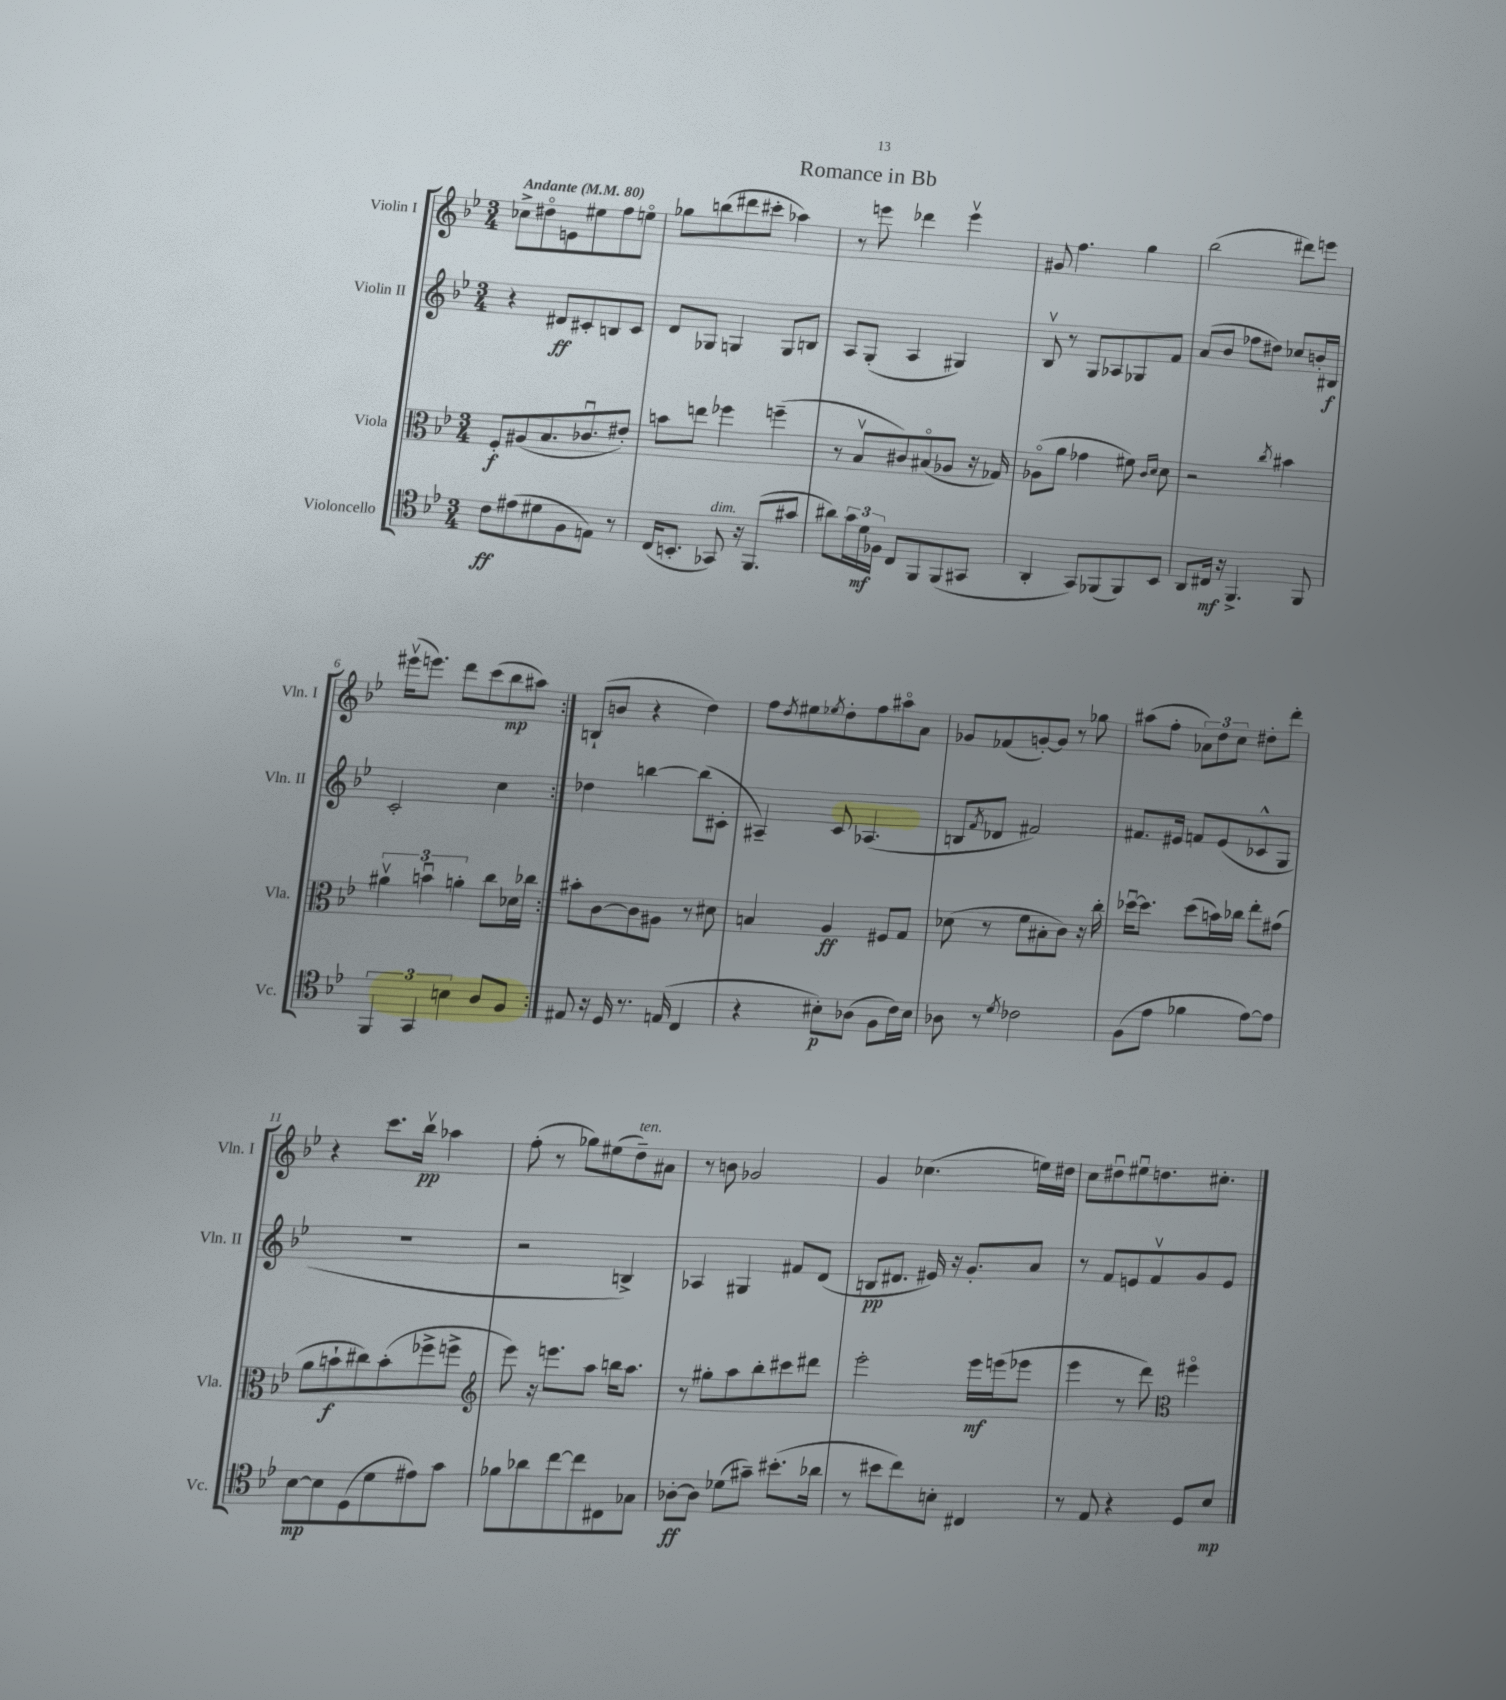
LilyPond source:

\header { title = "Romance in Bb" }
<<
\new StaffGroup <<
\new Staff = "s0" \with { instrumentName = "Violin I" shortInstrumentName = "Vln. I" } {
    \clef treble \key bes \major \numericTimeSignature \time 3/4 \tempo "Andante" 4 = 80
    \repeat volta 2 { ces''8-> dis''8\flageolet e'8 eis''8 f''8 e''8\flageolet |
    ges''8 b''8( dis'''8 cis'''8-. aes''4) |
    r8 e'''8 des'''4 e'''4\upbow |
    gis'8 f''4. g''4 |
    bes''2( dis'''8) e'''8 |
    eis'''16\upbow( e'''8.) d'''8 c'''8( bes''8\mp ais''8) | }
    b8-!( b'8 r4 d''4) |
    f''8 \acciaccatura { d''8 } eis''8 \acciaccatura { ees''8 } d''8-. f''8 ais''8\flageolet a'8 |
    ges'8 fes'8( g'8~-.) g'8 r8 ges''8 |
    ais''8( f''8-. \tuplet 3/2 { aes'8) d''8 c''8 } dis''8-. d'''8-. |
    r4 c'''8. bes''16\upbow\pp aes''4 |
    f''8-.( r8 ges''8) eis''8( d''8--^\markup { \italic "ten." }) ais'8 |
    r8 b'8 ges'2 |
    g'4 ces''4.( e''16) dis''16 |
    c''8 dis''8\downbow eis''8\downbow d''8. cis''8.-. \bar "|." |
}
\new Staff = "s1" \with { instrumentName = "Violin II" shortInstrumentName = "Vln. II" } {
    \clef treble \key bes \major \numericTimeSignature \time 3/4
    \repeat volta 2 { r4 dis'8\ff cis'8-. b8 cis'8 |
    d'8 ges8 g4 g8 b8 |
    a8 g8-.( a4 gis4) |
    bes8\upbow r8 g8 aes8 ges8 f'8 |
    a'8( bes'8 fes''8 dis''8) ces''8 b'16-. bis16\f |
    c'2-. c''4 | }
    des''4 b''4~ b''8( cis'8-. |
    ais4--) c'8 aes4.( |
    b8 \acciaccatura { f'8 } des'8 fis'2) |
    fis'8. eis'16 f'8 eis'8( ces'8-^ g8 |
    R2. |
    r2 b4->) |
    aes4 gis4 fis'8 d'8( |
    b8\pp dis'8. eis'16) r16 g'8.-. a'8 |
    r8 f'8 e'8 f'8\upbow g'8 e'8 \bar "|." |
}
\new Staff = "s2" \with { instrumentName = "Viola" shortInstrumentName = "Vla." } {
    \clef alto \key bes \major \numericTimeSignature \time 3/4
    \repeat volta 2 { f8-.\f ais8( bes8. ces'8.\downbow eis'8-.) |
    b'8 e''8 fes''4 f''4--( |
    r8 bes8\upbow cis'8) bis8\flageolet( aes8 r16 ges16) |
    aes8\flageolet( a'8 ges'4 fis'8) \grace { c'16 d'16 } d'8 |
    r2 \acciaccatura { c''8 } bis'4 |
    \tuplet 3/2 { ais'4\upbow b'4\downbow a'4-. } c''8 des'16 ces''16 | }
    bis'8-. c'8~ c'8 ais8 r8 dis'8 |
    b4 a4\ff fis8 g8 |
    des'8( r8 f'8 bis8-. c'8) r16 c''16-. |
    des''16~\downbow des''8. des''8( b'16) ces''16 ees''8-. gis'8( |
    a'8 b'8-!\f cis''8) b'8-.( fes''8-> f''8-> |
    \clef treble ees'''8) r16 e'''8. a''8 b''16 a''8. |
    r8 gis''8-. a''8 bes''8-. cis'''8 dis'''8 |
    ees'''2-. ees'''16\mf e'''16( ees'''8 |
    ees'''4 r8 d'''8) \clef alto fis''4\flageolet \bar "|." |
}
\new Staff = "s3" \with { instrumentName = "Violoncello" shortInstrumentName = "Vc." } {
    \clef tenor \key bes \major \numericTimeSignature \time 3/4
    \repeat volta 2 { c'8\ff eis'8( dis'8 f8 e8) r8 |
    c16( b,8.-. ges,8^\markup { \italic "dim." }) r16 f,8.( gis'8 |
    ais'8) \tuplet 3/2 { g'16 d'16\mf fes16 } c8 f,8 f,8( gis,8 |
    a,4-. g,8) fes,8( fes,8) bes,8 |
    a,8 cis16\mf r16 f,4.-> f,8 |
    \tuplet 3/2 { f,4 g,4 b4 } a8 f8 | }
    eis8 r16 d16 r8. e16( c4 |
    r4 bis8-.\p) aes8( f8 c'16) bis16 |
    aes8 r8 \acciaccatura { d'8 } ces'2 |
    f8( ees'8 fes'4 ees'8~) ees'8 |
    bes8~\mp bes8 d8( d'8 eis'8) g'8 |
    fes'8 aes'8 c''8~ c''8 cis8 ges8 |
    aes8~-.\ff aes8 des'8( gis'8--) bis'8.-.( aes'16 |
    r8 bis'8 c''8) b8-. cis4 |
    r8 ees8 r4 d8 bes8\mp \bar "|." |
}
>>
>>
